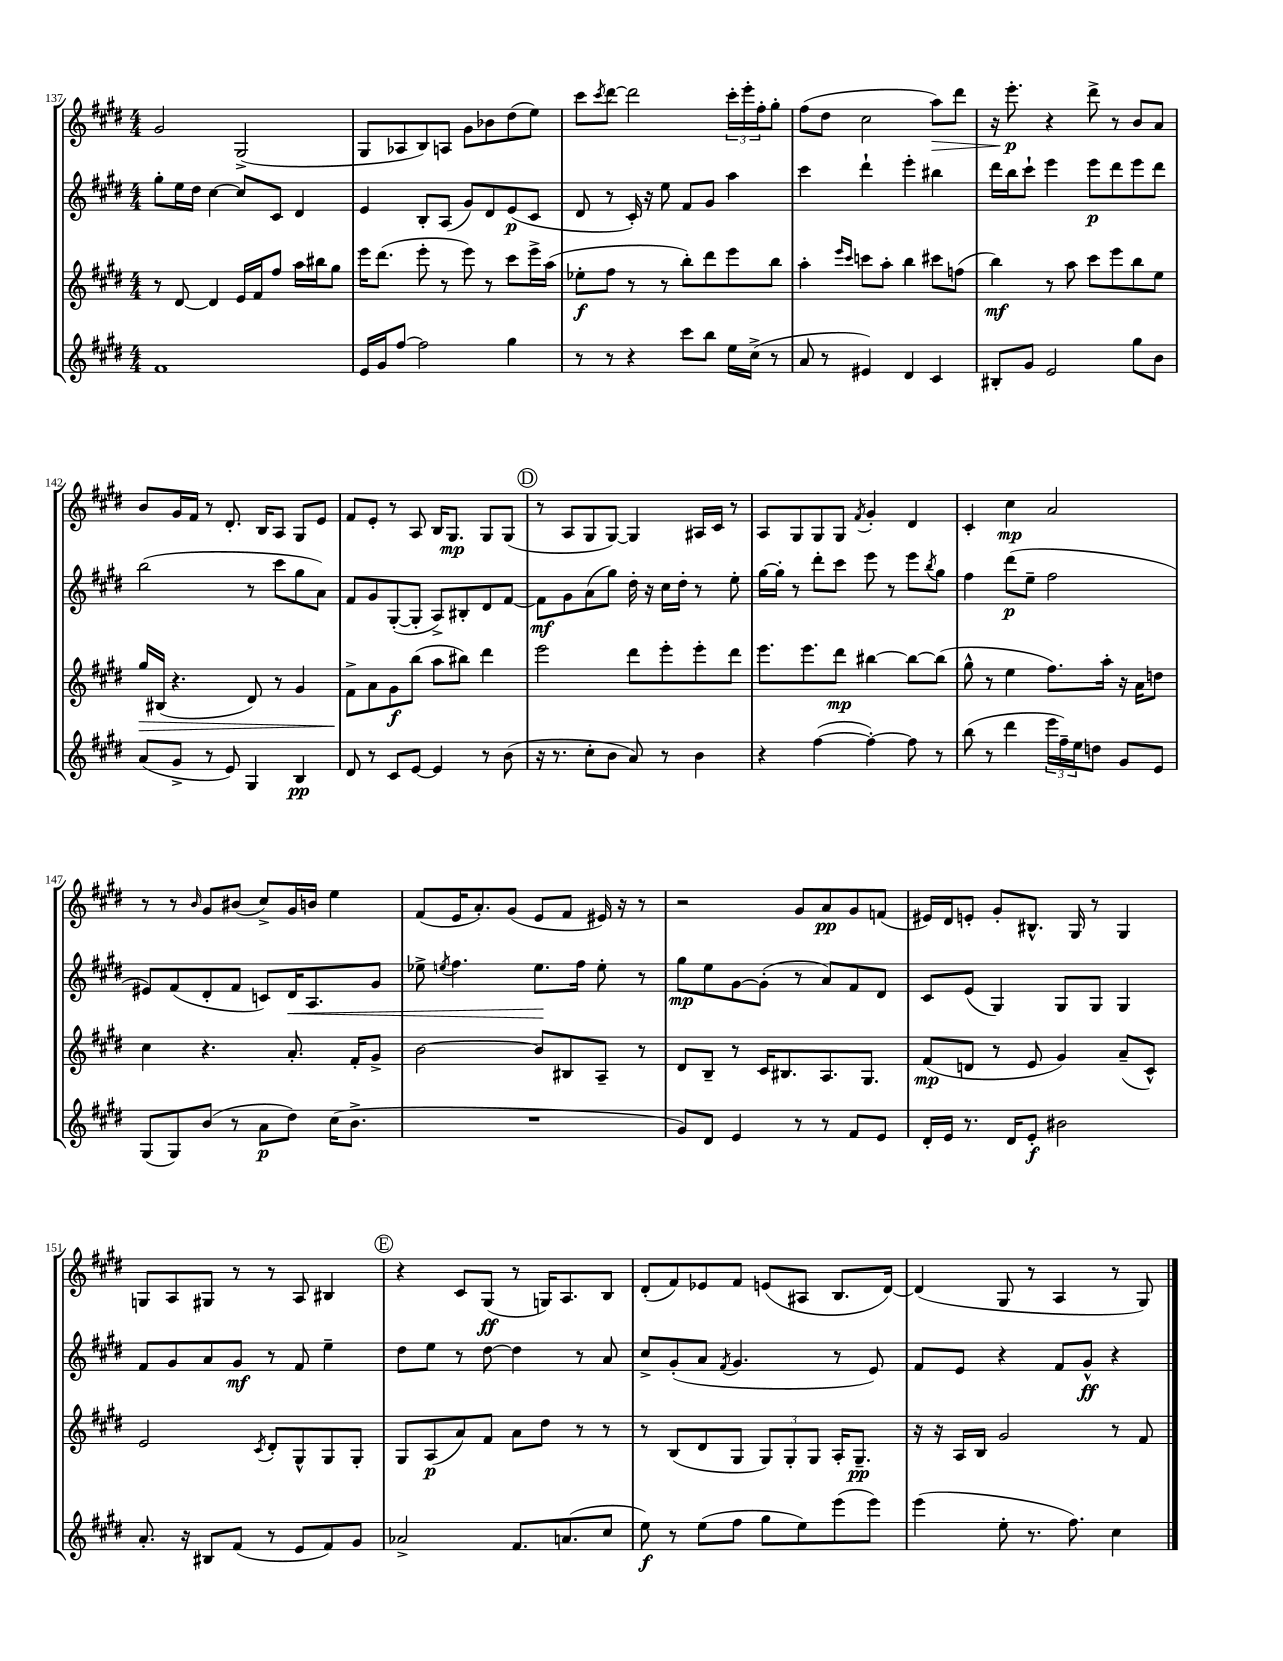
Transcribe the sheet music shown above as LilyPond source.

<<
\new StaffGroup <<
\new Staff = "s0" {
    \clef treble \key e \major \numericTimeSignature \time 4/4
    gis'2 gis2->( |
    gis8 aes8 b8) a8 gis'8 bes'8 dis''8( e''8) |
    cis'''8 \acciaccatura { cis'''8 } dis'''8~ dis'''2 \tuplet 3/2 { cis'''16-. e'''16-. fis''16-. } gis''8-. |
    fis''8( dis''8 cis''2 a''8\>) dis'''8 |
    r16 e'''8.-.\p\! r4 dis'''8-> r8 b'8 a'8 |
    b'8 gis'16 fis'16 r8 dis'8.-. b16 a8 gis8 e'8 |
    fis'8 e'8-. r8 a8 b16 gis8.\mp gis8 gis8( |
    \mark \markup { \circle "D" } r8 a8 gis8 gis8~) gis4 ais16 cis'16 r8 |
    a8 gis8 gis8 gis8 \acciaccatura { fis'8 } gis'4-. dis'4 |
    cis'4-. cis''4\mp a'2 |
    r8 r8 \grace { b'16 } gis'8 bis'8( cis''8->) gis'16 b'16 e''4 |
    fis'8( e'16 a'8.-.) gis'8( e'8 fis'8 eis'16) r16 r8 |
    r2 gis'8 a'8\pp gis'8 f'8( |
    eis'16) dis'16 e'8-. gis'8-. bis8.-^ gis16 r8 gis4 |
    g8 a8 gis8 r8 r8 a8 bis4 |
    \mark \markup { \circle "E" } r4 cis'8 gis8\ff( r8 g16) a8. b8 |
    dis'8-.( fis'8) ees'8 fis'8 e'8( ais8 b8. dis'16~) |
    dis'4( gis8 r8 a4 r8 gis8) \bar "|." |
}
\new Staff = "s1" {
    \clef treble \key e \major \numericTimeSignature \time 4/4
    gis''8-. e''16 dis''16 cis''4~ cis''8 cis'8 dis'4 |
    e'4 b8-. a8( gis'8) dis'8 e'8\p( cis'8 |
    dis'8 r8 cis'16-.) r16 e''8 fis'8 gis'8 a''4 |
    cis'''4 dis'''4-! e'''4-. bis''4 |
    dis'''16 b''16 cis'''8-! e'''4 e'''8\p dis'''8 e'''8 dis'''8 |
    b''2( r8 cis'''8 gis''8 a'8) |
    fis'8 gis'8 gis8~-.( gis8-. a8->) bis8-. dis'8 fis'8~ |
    \mark \markup { \circle "D" } fis'8\mf gis'8 a'8( gis''8) dis''16-. r16 cis''16 dis''16-. r8 e''8-. |
    gis''16~ gis''16-. r8 dis'''8-. cis'''8 e'''8 r8 e'''8 \acciaccatura { b''8 } gis''8 |
    fis''4 dis'''8\p( e''8-- fis''2 |
    eis'8) fis'8( dis'8-. fis'8 c'8) dis'16\< a8. gis'8 |
    ees''8-> \acciaccatura { e''8 } fis''4. e''8.\! fis''16 e''8-. r8 |
    gis''8\mp e''8 gis'8~ gis'8-.( r8 a'8) fis'8 dis'8 |
    cis'8 e'8( gis4) gis8 gis8 gis4 |
    fis'8 gis'8 a'8 gis'8\mf r8 fis'8 e''4-- |
    \mark \markup { \circle "E" } dis''8 e''8 r8 dis''8~ dis''4 r8 a'8 |
    cis''8-> gis'8-.( a'8 \acciaccatura { fis'8 } gis'4. r8 e'8) |
    fis'8 e'8 r4 fis'8 gis'8-^\ff r4 \bar "|." |
}
\new Staff = "s2" {
    \clef treble \key e \major \numericTimeSignature \time 4/4
    r8 dis'8~ dis'4 e'16 fis'16 fis''8 a''16 bis''16 gis''8 |
    e'''16 dis'''8.( e'''8-. r8 e'''8) r8 cis'''8 e'''16-> a''16( |
    ees''8-.\f fis''8 r8 r8 b''8-.) dis'''8 e'''8 b''8 |
    a''4-. \grace { e'''16 cis'''16 } c'''8 a''8-. b''4 cis'''8 f''8( |
    b''4\mf) r8 a''8 cis'''8 e'''8 b''8 e''8 |
    gis''16\> bis16( r4. dis'8) r8 gis'4 |
    fis'8->\! a'8 gis'8\f b''8( a''8 bis''8) dis'''4 |
    \mark \markup { \circle "D" } e'''2 dis'''8 e'''8-. e'''8-. dis'''8 |
    e'''8. e'''8. dis'''8\mp bis''4~ bis''8~ bis''8( |
    gis''8-^ r8 e''4 fis''8.) a''16-. r16 a'16 d''8 |
    cis''4 r4. a'8.-. fis'16-. gis'8-> |
    b'2~ b'8 bis8 a8-- r8 |
    dis'8 b8-- r8 cis'16 bis8. a8. gis8. |
    fis'8\mp( d'8 r8 e'8 gis'4) a'8--( cis'8-^) |
    e'2 \acciaccatura { cis'8 } dis'8-. gis8-^ gis8 gis8-. |
    \mark \markup { \circle "E" } gis8 a8\p( a'8) fis'8 a'8 dis''8 r8 r8 |
    r8 b8( dis'8 gis8 \tuplet 3/2 { gis8) gis8-. gis8 } a16-. gis8.--\pp |
    r16 r16 a16 b16 gis'2 r8 fis'8 \bar "|." |
}
\new Staff = "s3" {
    \clef treble \key e \major \numericTimeSignature \time 4/4
    fis'1 |
    e'16 gis'16 fis''8~ fis''2 gis''4 |
    r8 r8 r4 cis'''8 b''8 e''16 cis''16->( r8 |
    a'8 r8 eis'4) dis'4 cis'4 |
    bis8-. gis'8 e'2 gis''8 b'8 |
    a'8( gis'8-> r8 e'8) gis4 b4\pp |
    dis'8 r8 cis'8 e'8~ e'4 r8 b'8( |
    \mark \markup { \circle "D" } r16 r8. cis''8-. b'8 a'8) r8 b'4 |
    r4 fis''4~( fis''4~-.) fis''8 r8 |
    b''8( r8 dis'''4 \tuplet 3/2 { e'''16 fis''16--) e''16 } d''8 gis'8 e'8 |
    gis8( gis8) b'8( r8 a'8\p dis''8) cis''16( b'8.-> |
    R1 |
    gis'8) dis'8 e'4 r8 r8 fis'8 e'8 |
    dis'16-. e'16 r8. dis'16 e'8-.\f bis'2 |
    a'8.-. r16 bis8 fis'8( r8 e'8 fis'8) gis'8 |
    \mark \markup { \circle "E" } aes'2-> fis'8. a'8.( cis''8 |
    e''8\f) r8 e''8( fis''8 gis''8 e''8) e'''8( e'''8) |
    e'''4( e''8-. r8. fis''8.) cis''4 \bar "|." |
}
>>
>>
\layout { \context { \Score currentBarNumber = #137 } }
